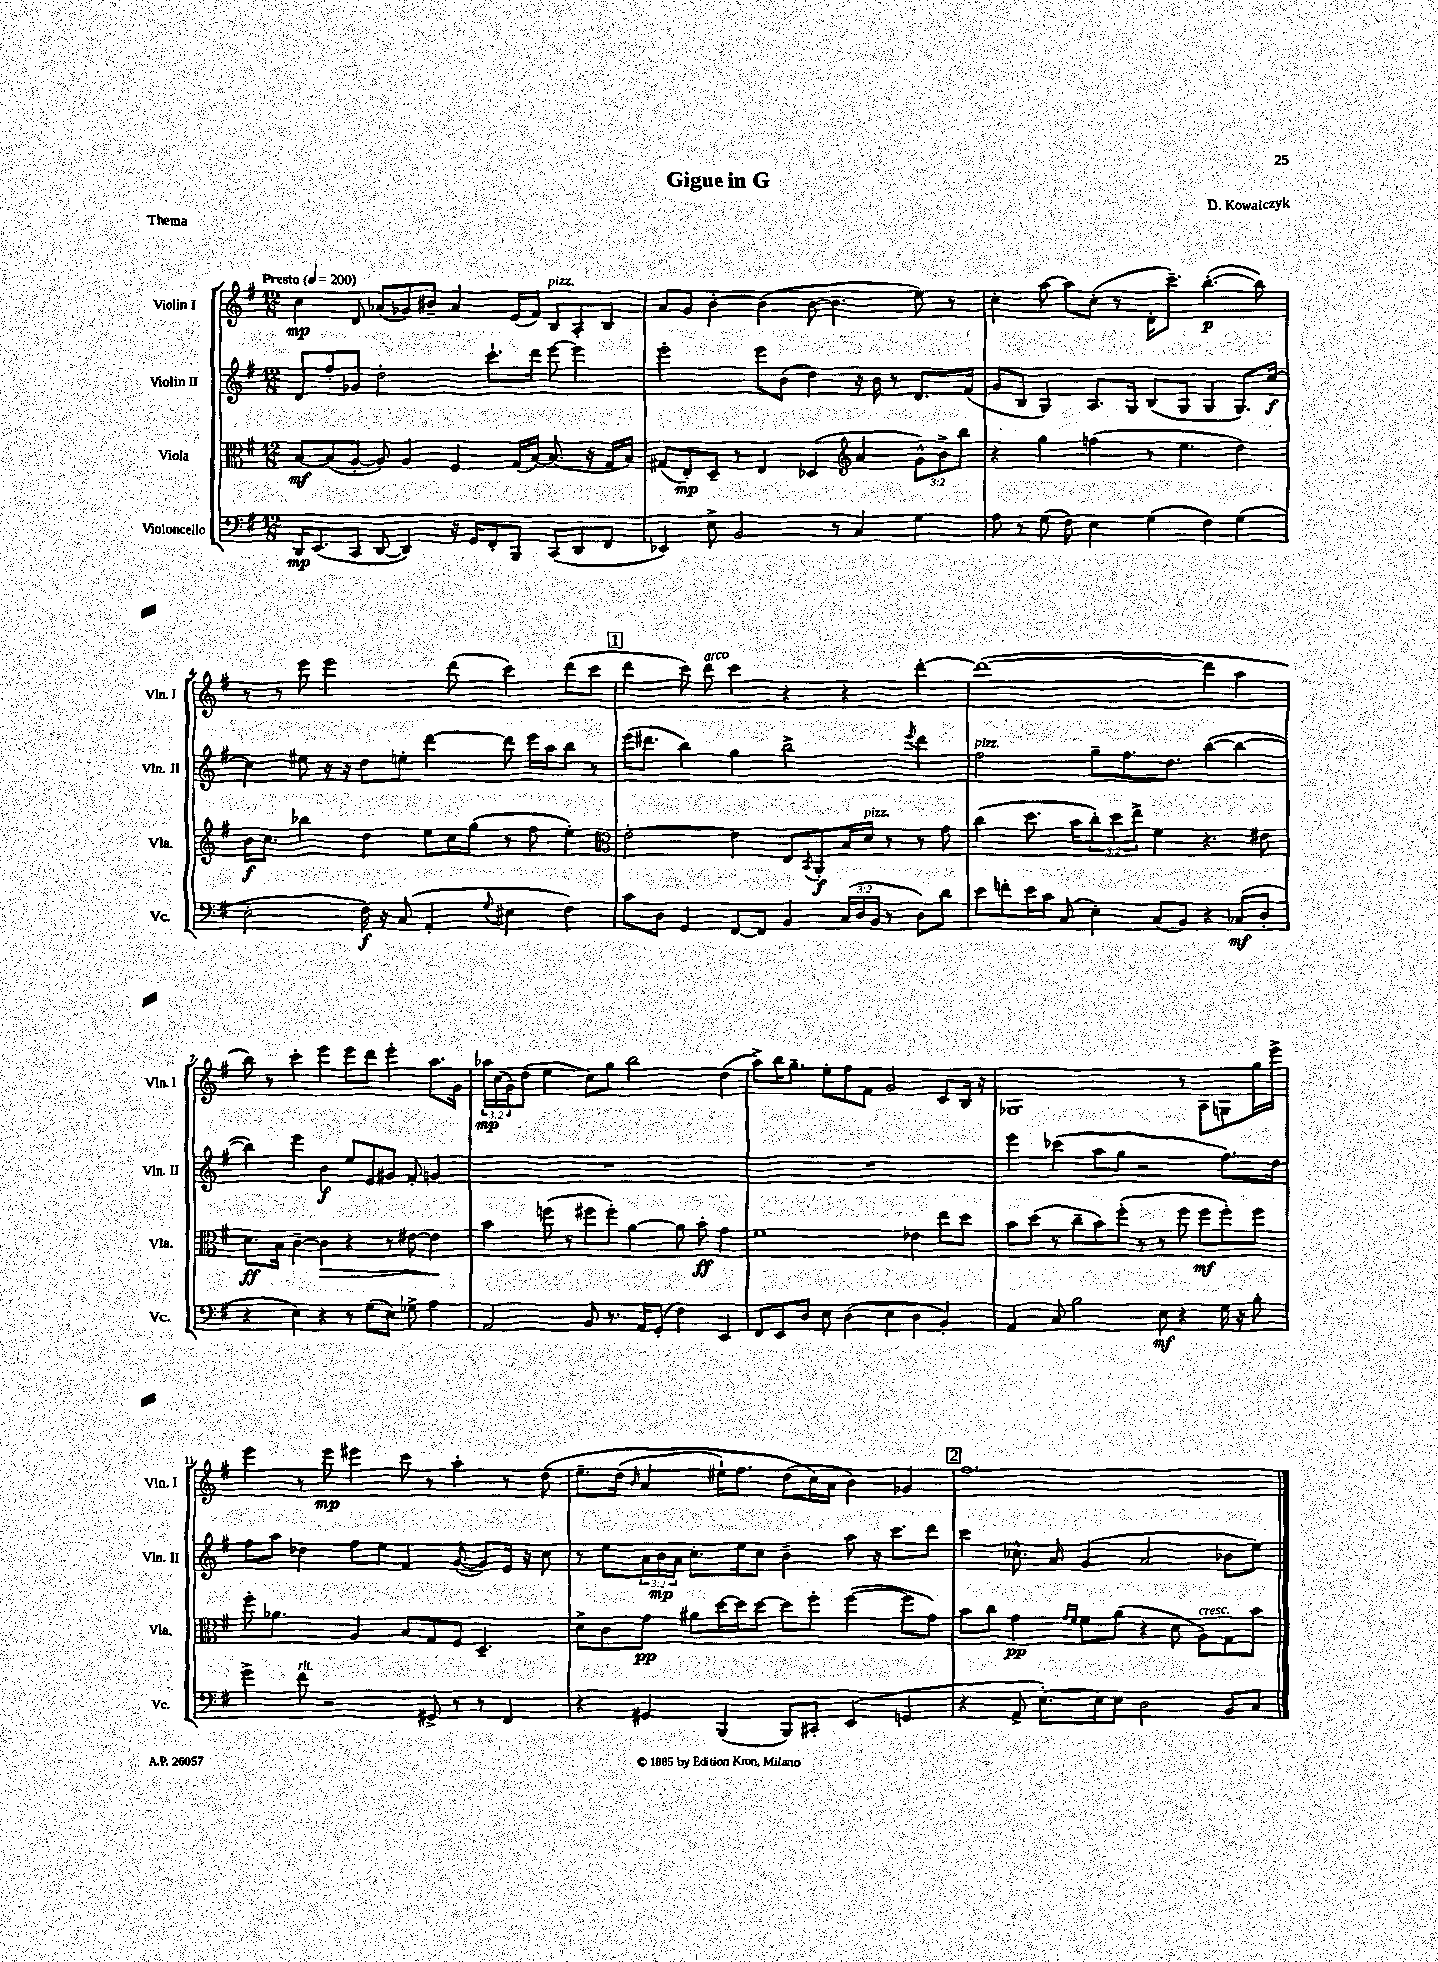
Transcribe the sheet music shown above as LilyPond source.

\header { title = "Gigue in G" composer = "D. Kowalczyk" piece = "Thema" }
<<
\new StaffGroup <<
\new Staff = "s0" \with { instrumentName = "Violin I" shortInstrumentName = "Vln. I" } {
    \clef treble \key g \major \numericTimeSignature \time 12/8 \override Staff.TupletNumber.text = #tuplet-number::calc-fraction-text \tempo "Presto" 4 = 200
    c''4\mp d'8 aes'8( ges'8) bis'8-- aes'4 e'16( fis'16) b8^\markup { \italic "pizz." } a8-. b8 |
    a'8 g'8 b'4~-. b'4( b'8~ b'4. e''8) r8 |
    c''4-. a''8~ a''8 c''8-.( r8 d'16-. c'''8.--) b''4.~-.\p( b''8) |
    r8 r8 e'''8 e'''2 d'''8( c'''4) d'''8( c'''8 |
    \mark \markup { \box "1" } d'''4 c'''8) d'''8^\markup { \italic "arco" } c'''4 r4 r4 d'''4~-. |
    d'''1~( d'''4 a''4 |
    b''8) r8 c'''4-. e'''4 e'''8 d'''8 e'''4-. a''8. g'16 |
    \tuplet 3/2 { aes''16\mp c''16( g'16) } d''8( e''4 c''8) g''8 b''2 d''4( |
    a''8->) b''16 g''8.-- e''8-. fis''8 fis'8 g'2 c'8 b16 r16 |
    ges1 r8 a8 g8 g''16 e'''16-> |
    e'''4 r8 e'''8\mp eis'''4 c'''8 r8 a''4-. r8 d''8\( |
    e''8.-- d''16( \grace { b'16 } a'4 eis''16-!) fis''8. d''8( c''16\) a'16 b'4) ges'4 |
    \mark \markup { \box "2" } fis''1. \bar "|." |
}
\new Staff = "s1" \with { instrumentName = "Violin II" shortInstrumentName = "Vln. II" } {
    \clef treble \key g \major \numericTimeSignature \time 12/8 \override Staff.TupletNumber.text = #tuplet-number::calc-fraction-text
    d'8 fis''8-. ges'8 d''2-. c'''8.-! d'''16 e'''8~ e'''4 |
    e'''2-. e'''8 b'8( d''4) r16 b'16 r8 d'8. fis'16( |
    g'8 b8 g4) a8. g16 b8( g8 g4 g8.) c''16~\f |
    c''4 eis''8 r16 r16 d''8 e''8-. d'''4~ d'''8 e'''16 a''16 b''8 r8 |
    \mark \markup { \box "1" } e'''16( dis'''8. b''4) g''4 b''2-> \acciaccatura { e'''8 } dis'''4 |
    fis''2^\markup { \italic "pizz." } g''8-- fis''8. d''8. b''4~( b''4~ |
    b''4) e'''4 b'4\f e''8 e'8 gis'8 fis'8-. g'4 |
    R1. |
    R1. |
    e'''4 ces'''4( a''8 g''8 r2 fis''8.) d''16 |
    fis''8 a''8 des''4 fis''8 e''8 fis'4 g'8~( g'8) e'16 r16 c''8 |
    r8 e''8 \tuplet 3/2 { a'16 b'16\mp a'16 } c''8.-. e''16 c''8 b'4-- a''8 r16 c'''8. d'''8 |
    \mark \markup { \box "2" } c'''4 ces''8.-^ a'16 g'4( a'2 bes'8 e''8) \bar "|." |
}
\new Staff = "s2" \with { instrumentName = "Viola" shortInstrumentName = "Vla." } {
    \clef alto \key g \major \numericTimeSignature \time 12/8 \override Staff.TupletNumber.text = #tuplet-number::calc-fraction-text
    b8~\mf b8( a8~-. a8) a4 fis4 g16( b16~) b8.( r16 g16 b16) |
    gis8( e8-.\mp) d8-- r8 e4 des4( \clef treble a'4 \tuplet 3/2 { g'8-^) b'8-> b''8 } |
    r4 g''4 f''4( r8 e''4. d''4) |
    b'16\f c''8. bes''4 d''4 e''8 c''16 g''16( r8 fis''8 e''4-.) |
    \mark \markup { \box "1" } \clef alto e'2~-. e'4 e8 \acciaccatura { b,8 } a,8-.\f b16 d'16^\markup { \italic "pizz." } r8 r8 g'8 |
    c''4( d''8. b'16 \tuplet 3/2 { c''8-.) d''8 e''8-> } fis'4 r4. eis'8 |
    d'8.\ff b16 c'4~-- c'4\> r4 r8 eis'8~ eis'4\! |
    b'4 f''8( r8 fis''8 fis''8-.) a'4~ a'8 b'8-.\ff g'4 |
    fis'1 ees'4 e''8 d''8 |
    b'8 d''8( r8 c''8-- b'8) fis''8-.( r8 r8 fis''8 fis''8\mf fis''8-.) fis''8 |
    fis''8-. aes'4. a4 b8 g8 fis8 d4.-- |
    d'8-> c'8 g'8\pp ais'8 d''16~ d''16 d''8~ d''8 fis''8-. fis''4~( fis''8 g'8) |
    \mark \markup { \box "2" } b'8 c''8 g'4\pp \grace { g'16 fis'16 } fis'8 a'8( r4 d'8 a8^\markup { \italic "cresc." }) g8 b'8 \bar "|." |
}
\new Staff = "s3" \with { instrumentName = "Violoncello" shortInstrumentName = "Vc." } {
    \clef bass \key g \major \numericTimeSignature \time 12/8 \override Staff.TupletNumber.text = #tuplet-number::calc-fraction-text
    d,16\mp e,8.( c,8 d,8~ d,4) r16 g,16 fis,8-. b,,8 c,8( d,8 fis,8 |
    ees,4) e8-> b,2 r8 c4 g4 |
    a8 r8 g8( fis8) e4 g4( fis4) g4( |
    e2-. fis16\f) r16 c8( a,4-. \appoggiatura { g8 } eis4 fis4) |
    \mark \markup { \box "1" } c'8 d8 g,4 fis,8~ fis,8 b,4 \tuplet 3/2 { c16( d16 b,16 } r8 d8) d'8 |
    e'8 f'8-. e'16 c'16 c8( e4-.) c8( b,8) r4 ces8\mf( d8-. |
    r4 e4) r4 r8 g8( e8) ges8-> a4 |
    a,2 b,8 r8. a,16 g,8-.( fis4) e,4 |
    fis,8 e,8 d8 e8 d4( e4 d4 b,4-.) |
    a,4 c8 b2 e8\mf r4 g16 r16 b8-. |
    g'4-> fis'8^\markup { \italic "rit." } r2 gis,8-> r8 r8 fis,4 |
    r4 gis,4 b,,4( b,,8) cis,8-. e,4( g,4 |
    \mark \markup { \box "2" } r4 a,8-> e8.~-.) e16 e8 d2 b,8 c8 \bar "|." |
}
>>
>>
